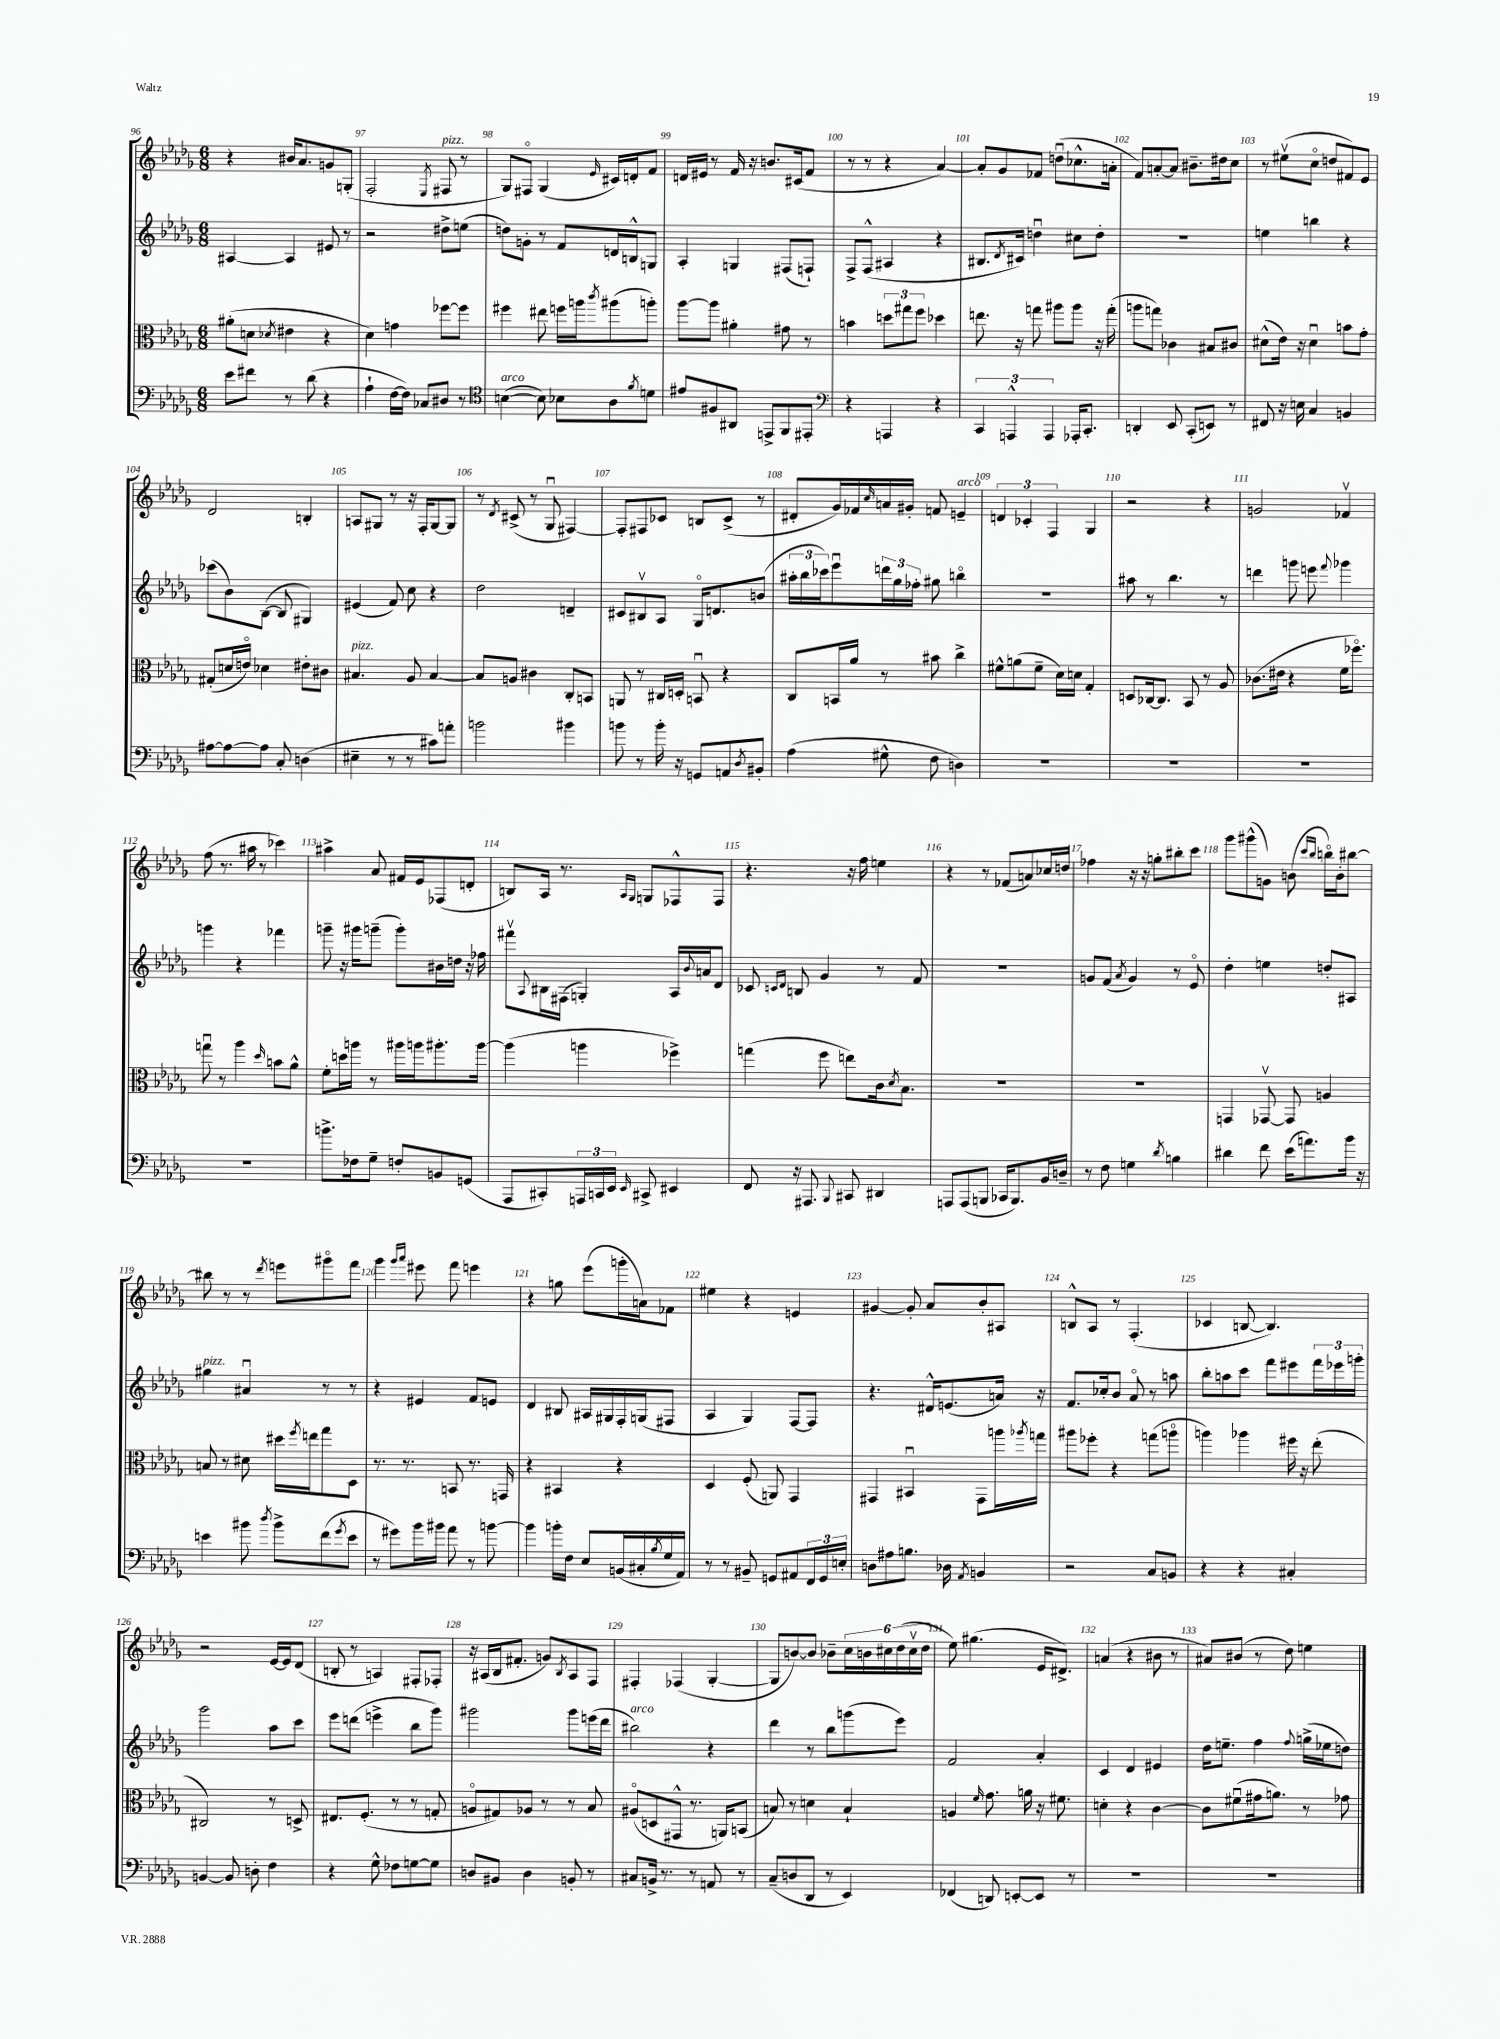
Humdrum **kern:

**kern	**kern	**kern	**kern
*staff4	*staff3	*staff2	*staff1
*clefF4	*clefC3	*clefG2	*clefG2
*k[b-e-a-d-g-]	*k[b-e-a-d-g-]	*k[b-e-a-d-g-]	*k[b-e-a-d-g-]
*M6/8	*M6/8	*M6/8	*M6/8
8e-	(8a#'	[4A#	4r
8f#	8d	.	.
.	8qd-	.	.
8r	4e#	4A#]	16b#
.	.	.	8.a-
(8d-	.	.	.
4r	4r	8e#	8g
.	.	8r	(8G'
=	=	=	=
4A-`	4d-)	2r	2F'
[16F	4g	.	.
16F])	.	.	.
8C-	.	.	.
.	.	.	8qE-
8D#	[8ff-	8dd#^	8F#
8r	8ff-]	(8ee	8r
=	=	=	=
*clefC4	*	*	*
([4B	4ff#	8dd)	8G-)
.	.	8g'	8F#o
8B])	8ee#	8r	(4G-
8B-	16ff	8f	.
.	16aa	.	.
.	8qccc	.	16qqe-
8A-	(8aa#	16d	16c#)
.	.	16B^^	16d'
8qf	.	.	.
8d	8aa')	8G	8f
=	=	=	=
8e#	[8aa-	4A-'	16d
.	.	.	16e#
8F#	8aa-]	.	8r
8AA#	4a#'	4G	16f
.	.	.	16r
8EE^	.	.	8.b
8FF	8g#	(8F#	.
.	.	.	(16c#
8EE#'	8r	8F`)	8f
=	=	=	=
*clefF4	*	*	*
4r	4b	8F^	8r
.	.	(8F^^	8r
4AAA	12dd	4A#	4r
.	12gg#	.	.
.	12ff	.	.
4r	4dd-	4r	[4a-)
=	=	=	=
6CC	8.ee	8.B#	8a-']
.	.	.	8g-
6AAA^^	.	.	.
.	.	8qd-	.
.	16r	16c#)	.
.	8gg	4ddu	8f-
6AAA	.	.	.
.	8aa#	.	(8ddu
16AAA-'	8aa#	8cc#	8.cc-^^
8.CC'	.	.	.
.	16r	8dd'	.
.	(16gg'	.	16a'
=	=	=	=
4DD'	8aa	2.r	8f)
.	8gg)	.	[8a'
8EE-	4c-	.	8a]
(8CC'	.	.	8.b#~
8EE)	8B#	.	.
.	.	.	16dd#
8r	8c#	.	8cc
=	=	=	=
8FF#	(8d#^^	4ee	8r
16r	16e-)	.	(8ee#v
16E	16r	.	.
4C	4d#u	4bb	8cco
.	.	.	8dd
4BB	8b	4r	8f#)
.	8g-'	.	8e-
=	=	=	=
[8A#	(8G#'	(8ccc-	2d-
8A#_	16d	8b-)	.
.	16eo)	.	.
8A#]	4d-	([8B-	.
8C'	.	8B-]	.
(4D	8e#'	4G#)	4B'
.	8c#	.	.
=	=	=	=
4E#~	4.B#	(4e#	8A
.	.	.	8G#
8r	.	8f)	8r
8r	8A-	8cc	16r
.	.	.	16F'
8c#)	[4B#	4r	[8G#
8a'	.	.	8G#]
=	=	=	=
2b	8B#]	2dd-	8r
.	.	.	8qd-
.	8A	.	(8c#^
.	4c#	.	8r
.	.	.	8G-u
4b#	8C'	4d~	[4F#)
.	8BB	.	.
=	=	=	=
8b	8AA	8c#	8F#']
8r	8r	8B#v	8F#
16b'	16C#	8A-	8c-
16r	16D'	.	.
8GG	8BBu	16G-o	8B
.	.	8.d	.
8AA	4r	.	(8c-^
8qD-	.	.	.
8BB#'	.	(8b	8r
=	=	=	=
(4A-	8C	24aa#'	8d#'
.	.	24bb-	.
.	.	24ccc-)	.
.	16BB	8eee-u	16g-)
.	16a-	.	16f-
.	.	.	16qqcc
8G#^^	8r	24ddd	16a
.	.	24gg-	.
.	.	.	16g#'
.	.	24ff-'	.
8F	8b#	8gg#	8f
4D)	4cc^	4bbo	4e~
=	=	=	=
2.r	8f#^^	2.r	6d
.	(8a	.	.
.	.	.	6c-'
.	8f#~	.	.
.	.	.	6F
.	16d-)	.	.
.	16d	.	.
.	4G-'	.	4G-
=	=	=	=
2.r	8D	8aa#	2r
.	[16C-	8r	.
.	8.C-]	.	.
.	.	4.bb-	.
.	8BB-	.	.
.	8r	.	4r
.	8A-	8r	.
=	=	=	=
2.r	(8.c-	4ddd	2g
.	16e#	.	.
.	4r	8ggg	.
.	.	8eee	.
.	.	8qqfff	.
.	16f	4ggg-	4f-v
.	8.ff-o)	.	.
=	=	=	=
2.r	8ggu	4ggg	(8ff
.	8r	.	8.r
.	4aa-	4r	.
.	.	.	16aa#
.	.	.	8r
.	16qqdd-	.	.
.	8b	4fff-	4ccc-)
.	8a-^^	.	.
=	=	=	=
8.b^	8f'	8ggg~	4aa#^
.	16dd	16r	.
16F-	16aa	16ggg#	.
8G-~	8r	(8ggg~	8a-
8F'	16aa#	8ggg')	16f#
.	16aa	.	16e-
8BB	8.aa#'	16b#	(8F-
.	.	16dd	.
(8GG	.	16r	8d'
.	[16aa#	16ff-	.
=	=	=	=
8AAA-	(4aa#]	8fff#v	8B)
.	.	8qqA-	.
8CC#')	.	16B#	16A-
.	.	(16F#	8.r
24AAA	4aa	4G')	.
24CC	.	.	.
24EE-	.	.	.
.	.	.	16qqA-
16qqEE-	.	.	16qqG-
8CC#^	.	.	8G
4EE#	4ff-^)	16A-	8F-^^
.	.	8qqb-	.
.	.	16a	.
.	.	8d-	8F-
=	=	=	=
8FF	(4gg	8c-	4.r
.	.	16qqc	.
.	.	16qqd-	.
16r	.	8B	.
8.AAA#	.	.	.
.	8ff	4g-	.
8qqBBB-	.	.	.
8CC#	8ee)	.	16r
.	.	.	16ff
4DD#	16c	8r	4ee
.	8qd-	.	.
.	8.B-	.	.
.	.	8f	.
=	=	=	=
8AAA	2.r	2.r	4r
(8AAA	.	.	.
8BBB	.	.	8r
16CC-	.	.	(8f-
8.BBB)	.	.	.
.	.	.	8a)
16BB-	.	.	16cc-
16D~	.	.	16dd
=	=	=	=
8r	2.r	8g	4ff-
8F	.	(8f	.
.	.	8qa-	.
4G	.	4g)	16r
.	.	.	16r
.	.	.	8gg'
8qd-	.	.	.
4B	.	8r	8bb#'
.	.	8e-o	8ccc
=	=	=	=
4d#	4GG	4dd-'	8ggg-
.	.	.	(8ggg#^^
8f	[8GG-v	4ee	8g)
(16e-	8GG-]	.	(8b
8.a)	.	.	.
.	.	.	16qqccc
.	.	.	16qqbb-
.	4A	8dd'	16bbo)
.	.	.	16b'
16b-	.	8A#	[8bb#
16r	.	.	.
=	=	=	=
4e	8B	4gg#	8bb#]
.	8r	.	8r
8b#	8d#	4a#u	8r
8qdd-	.	.	8qddd-
8b#^	16dd#	.	8eee
.	8qff	.	.
.	16ee	.	.
(8f	8gg-	8r	8ggg#o
8qg-	.	.	.
8e	8D-	8r	8fff
=	=	=	=
8r	8.r	4r	4ggg-
8g#)	.	.	.
.	8.r	.	.
.	.	.	16qqggg-
.	.	.	16qqaaa-
16b-	.	4e#	8eee#
16b#	.	.	.
8a-	8BB	.	8fff
8r	8.r	8f	4eee
[8b	.	8e	.
.	16GG	.	.
=	=	=	=
4b]	4r	4d-	4r
16b'	4BB#	8B#	8gg
16F	.	.	.
8E-	.	16A#	(8eee-
.	.	16G#	.
(16BB	4r	16F'	16ggg'
16C#'	.	(16G	16a)
8qB-	.	.	.
16G-	.	8F#	8f-
16AA-)	.	.	.
=	=	=	=
8r	4D-	4A-	4ee#
8r	.	.	.
8BB#~	(8F'	4G-)	4r
8GG	8AA)	.	.
8AA#	4GG-	[8F	4e
24FF	.	8F]	.
24GG	.	.	.
24E'	.	.	.
=	=	=	=
8D	4GG#	4.r	[4g#
8A#	.	.	.
8.B	4BB#u	.	8g#']
.	.	16d#^^	8a-
16D-	.	(8.e	.
8qAA-	.	.	.
4BB	8GG#	.	8b-'
.	16aa	16a)	8A#
.	8qaa-	.	.
.	16gg	16r	.
=	=	=	=
2r	8aa#	8.f	8B^^
.	8ff-'	.	8A-
.	.	16cc-'	.
.	4r	8b-	8r
.	.	8a-o	(4.F'
8C	(8gg	8r	.
8BB	8aao	8aa	.
=	=	=	=
4r	4aa)	8bb-'	4c-
.	.	8aa	.
4r	4aa-	8ccc	[8B
.	.	8fff	4.B])
4C#'	16ff#	8eee#	.
.	16r	.	.
.	(8ee-'	24fff	.
.	.	24eee-	.
.	.	24ggg'	.
=	=	=	=
[4BB	2C#)	2ggg-	2r
8BB]	.	.	.
8D'	.	.	.
4F	8r	8aa-	[16e-
.	.	.	16e-]
.	8D^	8ccc	(8d-
=	=	=	=
4r	8.E#	8eee-	8B'
.	.	(8ddd	8r
.	(8.F'	.	.
8G-^^	.	4eee^	4A)
8F-	8r	.	.
[8G	8r	8bb-	8F#'
8G]	8G'	8ggg-)	8F-'
=	=	=	=
8D	8Ao	2ggg#	16r
.	.	.	(16A#
8BB#	8G#)	.	16B-
.	.	.	8.f#'
4D	8A-	.	.
.	8r	.	8g)
.	.	.	8qB-
8BB'	8r	8ggg#	8A#
8r	8B-	(16eee	8F
.	.	16ddd-	.
=	=	=	=
8C#	(8A#o	2bb#)	4F#'
16BB^	8D	.	.
8.r	.	.	.
.	8GG#^^	.	(4F-
8r	8.r	.	.
8AA	.	4r	[4G-'
.	16AA)	.	.
8r	(8BB	.	.
=	=	=	=
(8C~	8B)	4ddd-	8G-]
8D	8r	.	[8b)
8DD-	4d	8r	8b]
8r	.	8bb-	8b-~
4EE-)	4B`	(8ggg	24cc
.	.	.	24b
.	.	.	24cc#
.	.	8eee-)	(24dd-
.	.	.	24cc#v
.	.	.	24dd-
=	=	=	=
(4FF-	4A	2f	8ee-)
.	.	.	(4.gg#
.	16qqf	.	.
8DD)	8.g-	.	.
[8EE'	.	.	.
.	16a	.	.
8EE]	16r	4a-'	16e-
.	8.f#	.	8.d#^)
8r	.	.	.
=	=	=	=
2.r	4d'	4c	(4a
.	4r	4d-	4r
.	[4c	4e#	8b#
.	.	.	8r
=	=	=	=
2.r	8c]	16dd-	8a#)
.	.	8.ee~	.
.	(8f#u	.	(8b#
.	16g#	4ff	8r
.	8.a)	.	.
.	.	.	8dd-)
.	.	8qqff	.
.	8r	(16gg^	4ee
.	.	16ee-	.
.	8g-	8dd)	.
==	==	==	==
*-	*-	*-	*-
